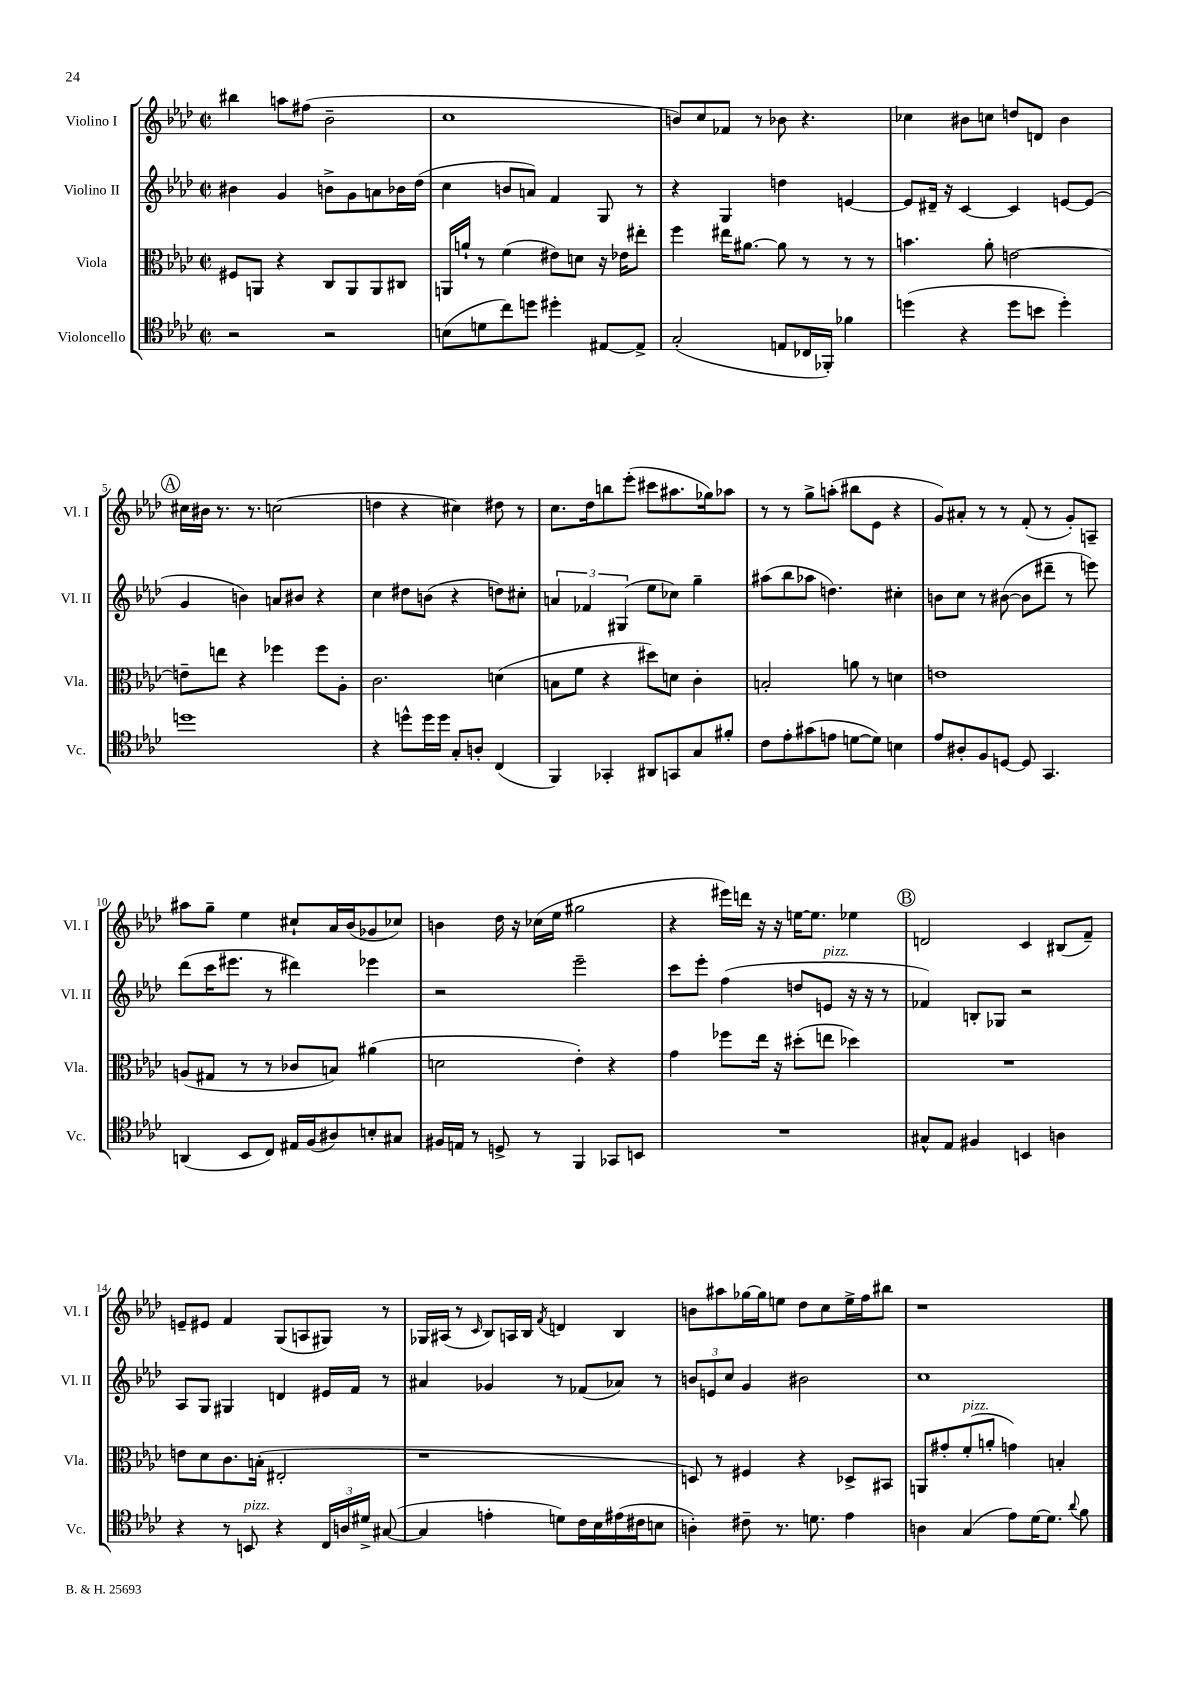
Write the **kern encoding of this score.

**kern	**kern	**kern	**kern
*part4	*part3	*part2	*part1
*staff4	*staff3	*staff2	*staff1
*I"Violoncello	*I"Viola	*I"Violino II	*I"Violino I
*I'Vc.	*I'Vla.	*I'Vl. II	*I'Vl. I
*clefC4	*clefC3	*clefG2	*clefG2
*k[b-e-a-d-]	*k[b-e-a-d-]	*k[b-e-a-d-]	*k[b-e-a-d-]
*M2/2	*M2/2	*M2/2	*M2/2
*met(c|)	*met(c|)	*met(c|)	*met(c|)
=1	=1	=1	=1
2r	8F#X/L	4b#X\	4bb#X\
.	8AAn/J	.	.
.	4r	4g/	8aan\L
.	.	.	(8ff#X\J
2r	8C/L	8bn^\L	2b-~\
.	8AA/	8g\	.
.	8AA/	8an\	.
.	8C#X/J	16b-X\L	.
.	.	(16dd-\JJ	.
=2	=2	=2	=2
(8Bn\L	16AAn/LL	4cc\	1cc
.	16an`/JJ	.	.
8dn\	8r	.	.
8cc\)	(4f\	8bn/L	.
8ddn\J	.	8an/J)	.
4dd#X'\	8e#X\L)	4f/	.
.	8dn\J	.	.
[8E#X/L	16r	8G/	.
.	16e-X\KL	.	.
8E#^/J]	8ee#X'\J	8r	.
=3	=3	=3	=3
(2G'/	4ff\	4r	8bn/L)
.	.	.	8cc/
.	16ee#X\KL	4G/	8f-X/J
.	[8.a#X\J	.	.
.	.	.	8r
8En/L	8a#\]	4ddn\	8b-X\
16C-X/L	8r	.	4.r
16FF-X'/JJ)	.	.	.
4f-X\	8r	[4en/	.
.	8r	.	.
=4	=4	=4	=4
(4ddn\	4.bn\	8e/L]	4cc-X\
.	.	16d#X~/Jk	.
.	.	16r	.
4r	.	[4c/	8b#X\L
.	8a-'\	.	8ccn\J
8dd\L	[2en\	4c/]	8ddn/L
8bn\J	.	.	8dn/J
4dd'\)	.	[8en/L	4b#\
.	.	(8e/J]	.
!!LO:LB:g=z
!!LO:REH:place=s1:t=A
=5	=5	=5	=5
1ddn	8en~\L]	4g/	16cc#X\LL
.	.	.	16b#X\JJ
.	8een\J	.	8.r
.	4r	4bn\)	.
.	.	.	8.r
.	4ff-X\	8an/L	(2ccn\
.	.	8b#X/J	.
.	8ff-\L	4r	.
.	8A-'\J	.	.
=6	=6	=6	=6
4r	2.c\	4cc\	4ddn\
8ddn^^\L	.	8dd#X\L	4r
16dd\L	.	(8bn\J	.
16dd\JJ	.	.	.
8G'/L	.	4r	4cc#X\)
8An'/J	.	.	.
(4C/	(4dn\	8ddn\L)	8dd#X\
.	.	8cc#X'\J	8r
=7	=7	=7	=7
4FF/)	8Bn\L	6an/	8.cc\L
.	8f\J	.	.
.	.	6f-X/	.
.	.	.	16dd-\k
4GG-X'/	4r	.	8bbn\
.	.	(6G#X/	.
.	.	.	(8eee-'\J
8AA#X/L	8dd#X\L)	8ee-\L	8ccc#X\L
8GGn/	8dn\J	8cc-X\J)	8.aa#X\
8G/	4c'\	4gg~\	.
.	.	.	16gg-X\k)
8f#X'/J	.	.	8aa-X\J
=8	=8	=8	=8
8c\L	2Bn'/	(8aa#X\L	8r
8e-'\	.	8bb-\	8r
(8g#X\	.	8aa-X\J	8gg^\L
8en\J	.	4.ddn\)	(8aan'\J
[8dn\L	8an\	.	8bb#X\L
8d\J])	8r	.	8e-\J
4Bn\	4dn\	4cc#X'\	4r
=9	=9	=9	=9
8e-/L	1en	8bn\L	8g/L)
8A#X'/	.	8cc\J	8a#X'/J
8F/	.	8r	8r
[8Dn/J	.	([8b#X\	8r
8D/]	.	8b#\L]	(8f'/
4.GG/	.	8ddd#X~\J	8r
.	.	8r	8g'/L)
.	.	8eeen\)	8An~/J
!!LO:LB:g=z
=10	=10	=10	=10
(4AAn/	(8An/L	(8ddd-\L	8aa#X\L
.	8G#X/J	16ccc\K	8gg~\J
.	.	8.eee#X\J	.
8BB-/L	8r	.	4ee-\
8C/J)	8r	8r	.
16E#X/LL	8c-X/L	4ddd#X\)	8cc#X`/L
(16F/J	.	.	.
8A#X/)	8Bn/J)	.	16a-/L
.	.	.	(16b-/J
8Bn'/	(4a#X\	4eee-X\	8g-X/
8G#X/J	.	.	8cc-X/J)
=11	=11	=11	=11
16F#X/LL	2dn\	2r	4bn\
16En/JJ	.	.	.
8r	.	.	.
8Dn^/	.	.	16dd-\
.	.	.	16r
8r	.	.	(16cc-X\LL
.	.	.	16ee-\JJ
4FF/	4e-'\)	2eee-~\	2gg#X\
8GG-X/L	4r	.	.
8BBn/J	.	.	.
=12	=12	=12	=12
1r	4g\	8ccc\L	4r
.	.	8eee-'\J	.
.	8ff-X\L	(4ff\	16eee#X\LL)
.	.	.	16dddn\JJ
.	16ee-\Jk	.	16r
.	16r	.	16r
.	(8dd#X'\L	8ddn/L	[16een\KL
.	.	.	8.ee\J]
!	!	!LO:TX:a:i:t=pizz.	!
.	8een\J	8en/J	.
.	4dd-X\)	16r	4ee-X\
.	.	16r	.
.	.	8r	.
!!LO:REH:place=s1:t=B
=13	=13	=13	=13
8G#X^^/L	1r	4f-X/)	2dn/
8E-/J	.	.	.
4F#X/	.	8Bn'/L	.
.	.	8G-X/J	.
4BBn/	.	2r	4c/
4An\	.	.	(8B#X/L
.	.	.	8f~/J)
!!LO:LB:g=z
=14	=14	=14	=14
4r	8en\L	8A-/L	8en~/L
.	8d-\	8G/J	8e#X/J
8r	8.c\	4G#X/	4f/
!LO:TX:a:i:t=pizz.	!	!	!
8BBn/	.	.	.
.	(16Bn'\Jk	.	.
4r	2E#X'/	4dn/	(8G/L
.	.	.	8An/
24C/LL	.	16e#X/LL	8G#X/J)
24An/	.	.	.
.	.	16f/JJ	.
24d#X^/JJ	.	.	.
([8G#X/	.	8r	8r
=15	=15	=15	=15
4G#/]	1r	4a#X/	16G-X/LL
.	.	.	(16A#X/JJ
.	.	.	8r
.	.	.	16qqc/
4en'\	.	4g-X/	8B-/L)
.	.	.	16An/L
.	.	.	16B-/JJ
.	.	.	8qf/
8dn\L)	.	8r	4dn/
16c\L	.	(8f-X/L	.
16B-\	.	.	.
(16e#X\	.	8a-X/J)	4B-/
16c#X\J	.	.	.
8Bn\J	.	8r	.
=16	=16	=16	=16
4An'\)	8Dn/)	12bn/L	8bn\L
.	.	12en/	.
.	8r	.	8aa#X\
.	.	12cc/J	.
8c#X~\	4F#X/	4g/	[16gg-X\L
.	.	.	16gg-\J]
8.r	.	.	8een\J
.	4r	2b#X\	8dd-\L
8.dn\	.	.	.
.	.	.	8cc\
4e-\	8D-X^/L	.	16ee^\L
.	.	.	16ff\J
.	8BB#X/J	.	8bb#X\J
=17	=17	=17	=17
4An\	8AAn/L	1cc	1r
.	8g#X'/	.	.
!	!LO:TX:a:i:t=pizz.	!	!
(4G/	(8f'/	.	.
.	8an'/J	.	.
8e-\L)	4gn\)	.	.
[16d-\K	.	.	.
8.d-\J]	.	.	.
.	4Bn'/	.	.
8qqa-/	.	.	.
8f\	.	.	.
==	==	==	==
*-	*-	*-	*-
